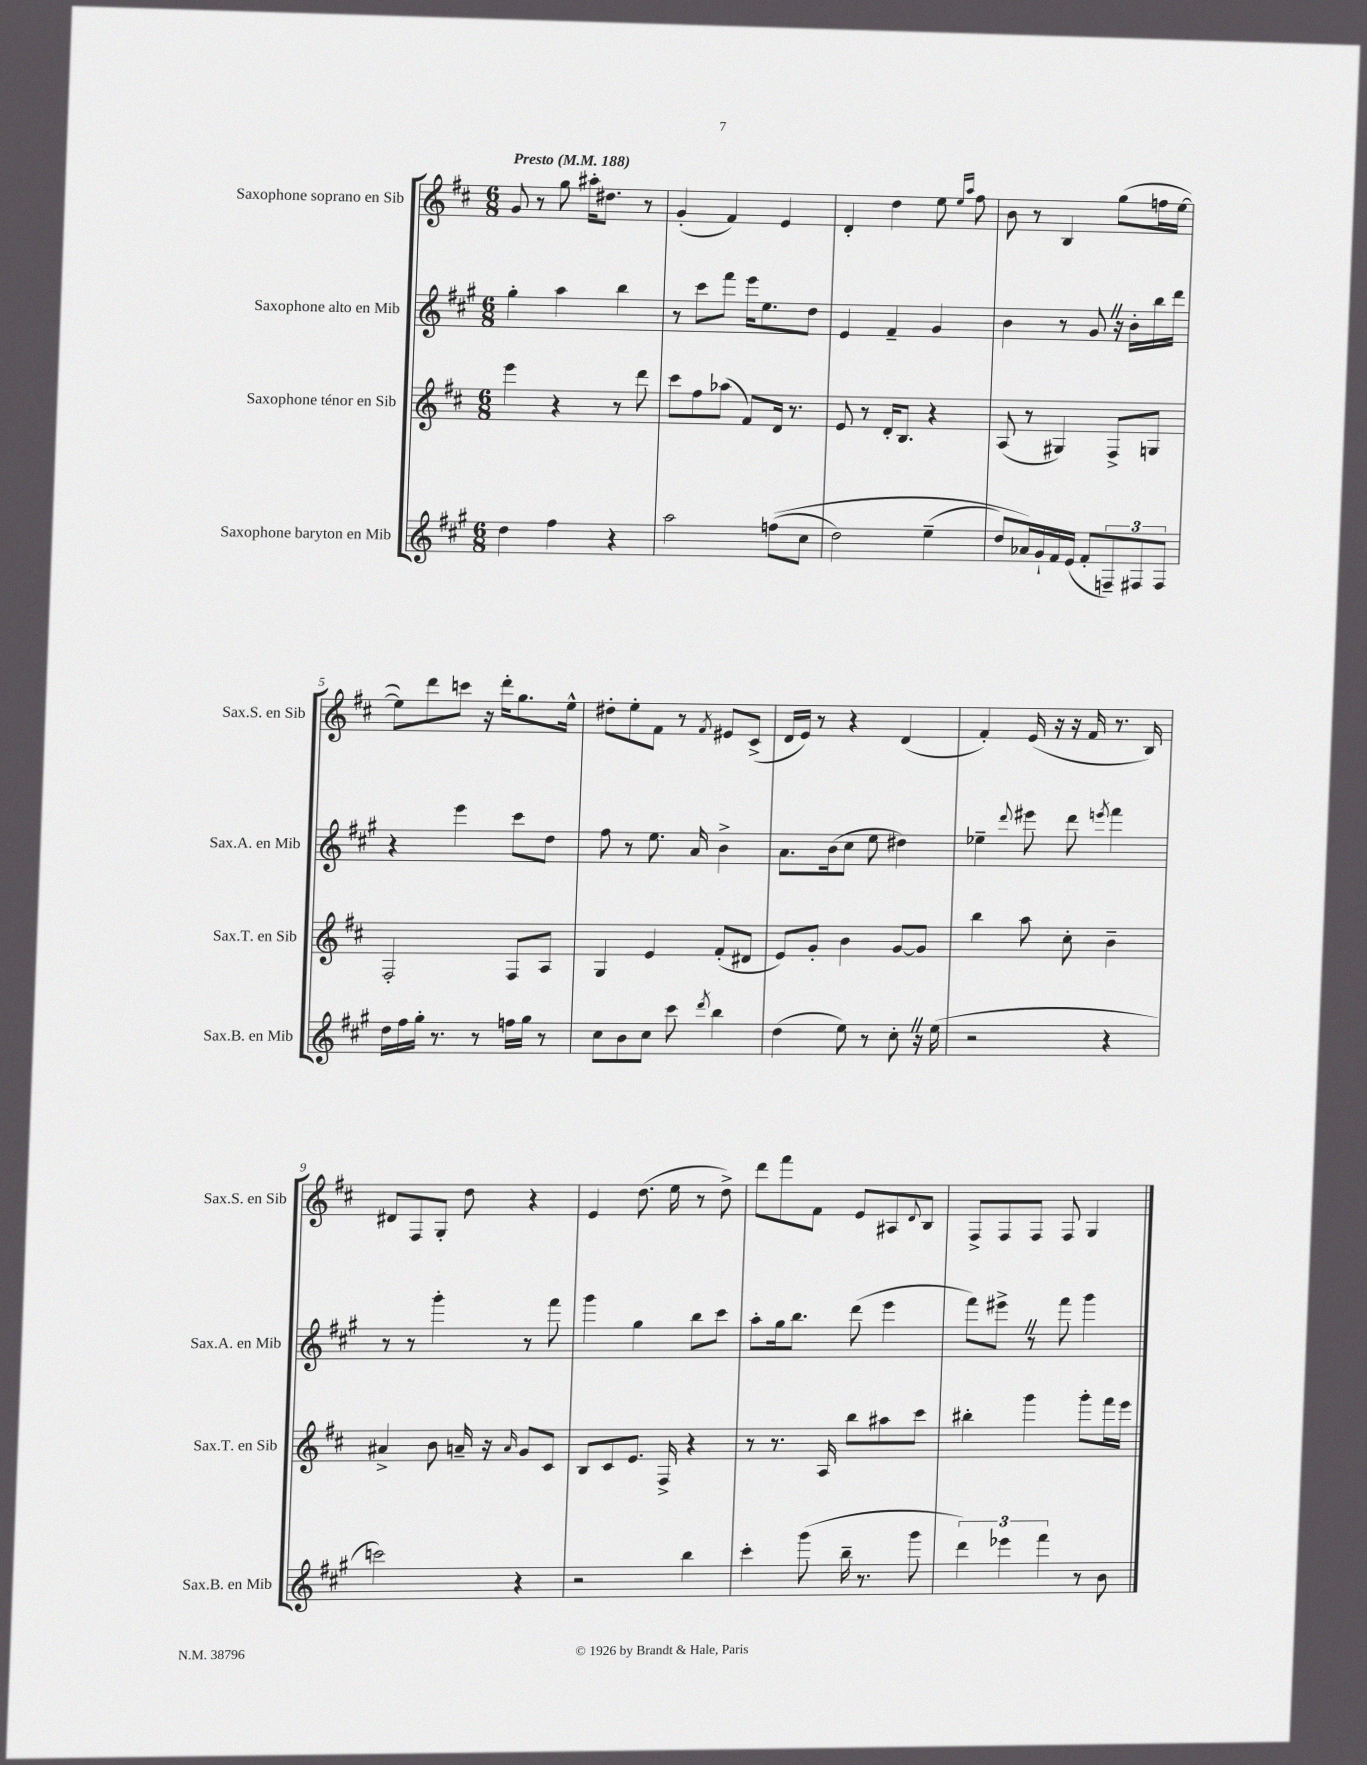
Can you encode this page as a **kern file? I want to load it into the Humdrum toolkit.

**kern	**kern	**kern	**kern
*staff4	*staff3	*staff2	*staff1
*clefG2	*clefG2	*clefG2	*clefG2
*k[f#c#g#]	*k[f#c#]	*k[f#c#g#]	*k[f#c#]
*M6/8	*M6/8	*M6/8	*M6/8
*MM188	*MM188	*MM188	*MM188
4dd	4eee	4gg#'	8g
.	.	.	8r
4ff#	4r	4aa	8gg
.	.	.	16aa#'
.	.	.	8.dd#
4r	8r	4bb	.
.	8ddd	.	8r
=	=	=	=
2aa	8ccc#	8r	(4g'
.	8ff#	8ccc#	.
.	(8aa-	8fff#	4f#)
.	8f#)	16eee	.
.	.	8.ee	.
&((8ff	16d	.	4e
.	8.r	.	.
8cc#	.	8dd	.
=	=	=	=
2dd)	8e	4e	4d'
.	8r	.	.
.	16d'	4f#~	4dd
.	8.B	.	.
(4ee~	4r	4g#	8ee
.	.	.	16qqee
.	.	.	16qqaa
.	.	.	8ff#
=	=	=	=
8dd)	(8A	4b	8b
16a-&)	8r	.	8r
16g#`	.	.	.
16f#	4G#)	8r	4B
(16e	.	.	.
8f#'	.	8g#	.
12F~)	8F#^	16r	(8gg
.	.	16b'	.
12F#	.	.	.
.	8G	16bb	16ff
12F#	.	.	.
.	.	16ddd	[16ee
=	=	=	=
16dd	2F#'	4r	8ee])
16ff#	.	.	.
16gg#'	.	.	8ddd
8.r	.	.	.
.	.	4eee	8ccc
8r	.	.	16r
.	.	.	16ddd'
16ff	8F#	8ccc#	8.gg
16gg#	.	.	.
8r	8A	8dd	.
.	.	.	16ee^^
=	=	=	=
8cc#	4G	8ff#	8dd#'
8b	.	8r	8ee'
8cc#	4e	8.ee	8f#
8ccc#	.	.	8r
.	.	16a	.
8qddd	.	.	8qf#
4bb	(8f#'	4b^	8e#
.	8d#	.	(8c#^
=	=	=	=
(4dd	8e)	8.a	16d
.	.	.	16e)
.	8g'	.	8r
.	.	(16b	.
8ee)	4b	8cc#	4r
8r	.	8ee	.
8cc#'	[8g	4dd#)	(4d
16r	8g]	.	.
(16ee	.	.	.
=	=	=	=
2r	4bb	4ee-~	4f#')
.	.	8qqddd	.
.	8aa	8eee#	(16e
.	.	.	16r
.	8cc#'	8ddd	16r
.	.	.	16f#
.	.	8qeee	.
4r	4b~	4fff#	8.r
.	.	.	16B)
=	=	=	=
2ccc)	4a#^	8r	8d#
.	.	8r	8F#
.	8b	4ggg#'	8G'
.	16a~	.	8dd
.	16r	.	.
.	16qqa	.	.
4r	8g	8r	4r
.	8c#	8fff#	.
=	=	=	=
2r	8B	4ggg#	4e
.	8c#	.	.
.	8.e	4gg#	(8.dd
.	16F#^	.	16ee
4bb	4r	8bb	8r
.	.	8ccc#	8dd^)
=	=	=	=
4ccc#'	8r	8aa'	8ddd
.	8.r	16gg#	8fff#
.	.	8.bb	.
(8ggg#	.	.	8f#
.	16A	.	.
16bb~	8bb	(8ddd	8e
8.r	.	.	.
.	8aa#	4eee	8A#
.	.	.	8qqd
8ggg#	8ccc#	.	8B
=	=	=	=
6ddd)	4bb#'	8fff#)	8F#^
.	.	8eee#^	8F#
6eee-	.	.	.
.	4ggg	8r	8F#
6fff#	.	.	.
.	.	8fff#	8F#
8r	8ggg'	4ggg#	4G
8b	16fff#	.	.
.	16eee	.	.
==	==	==	==
*-	*-	*-	*-
